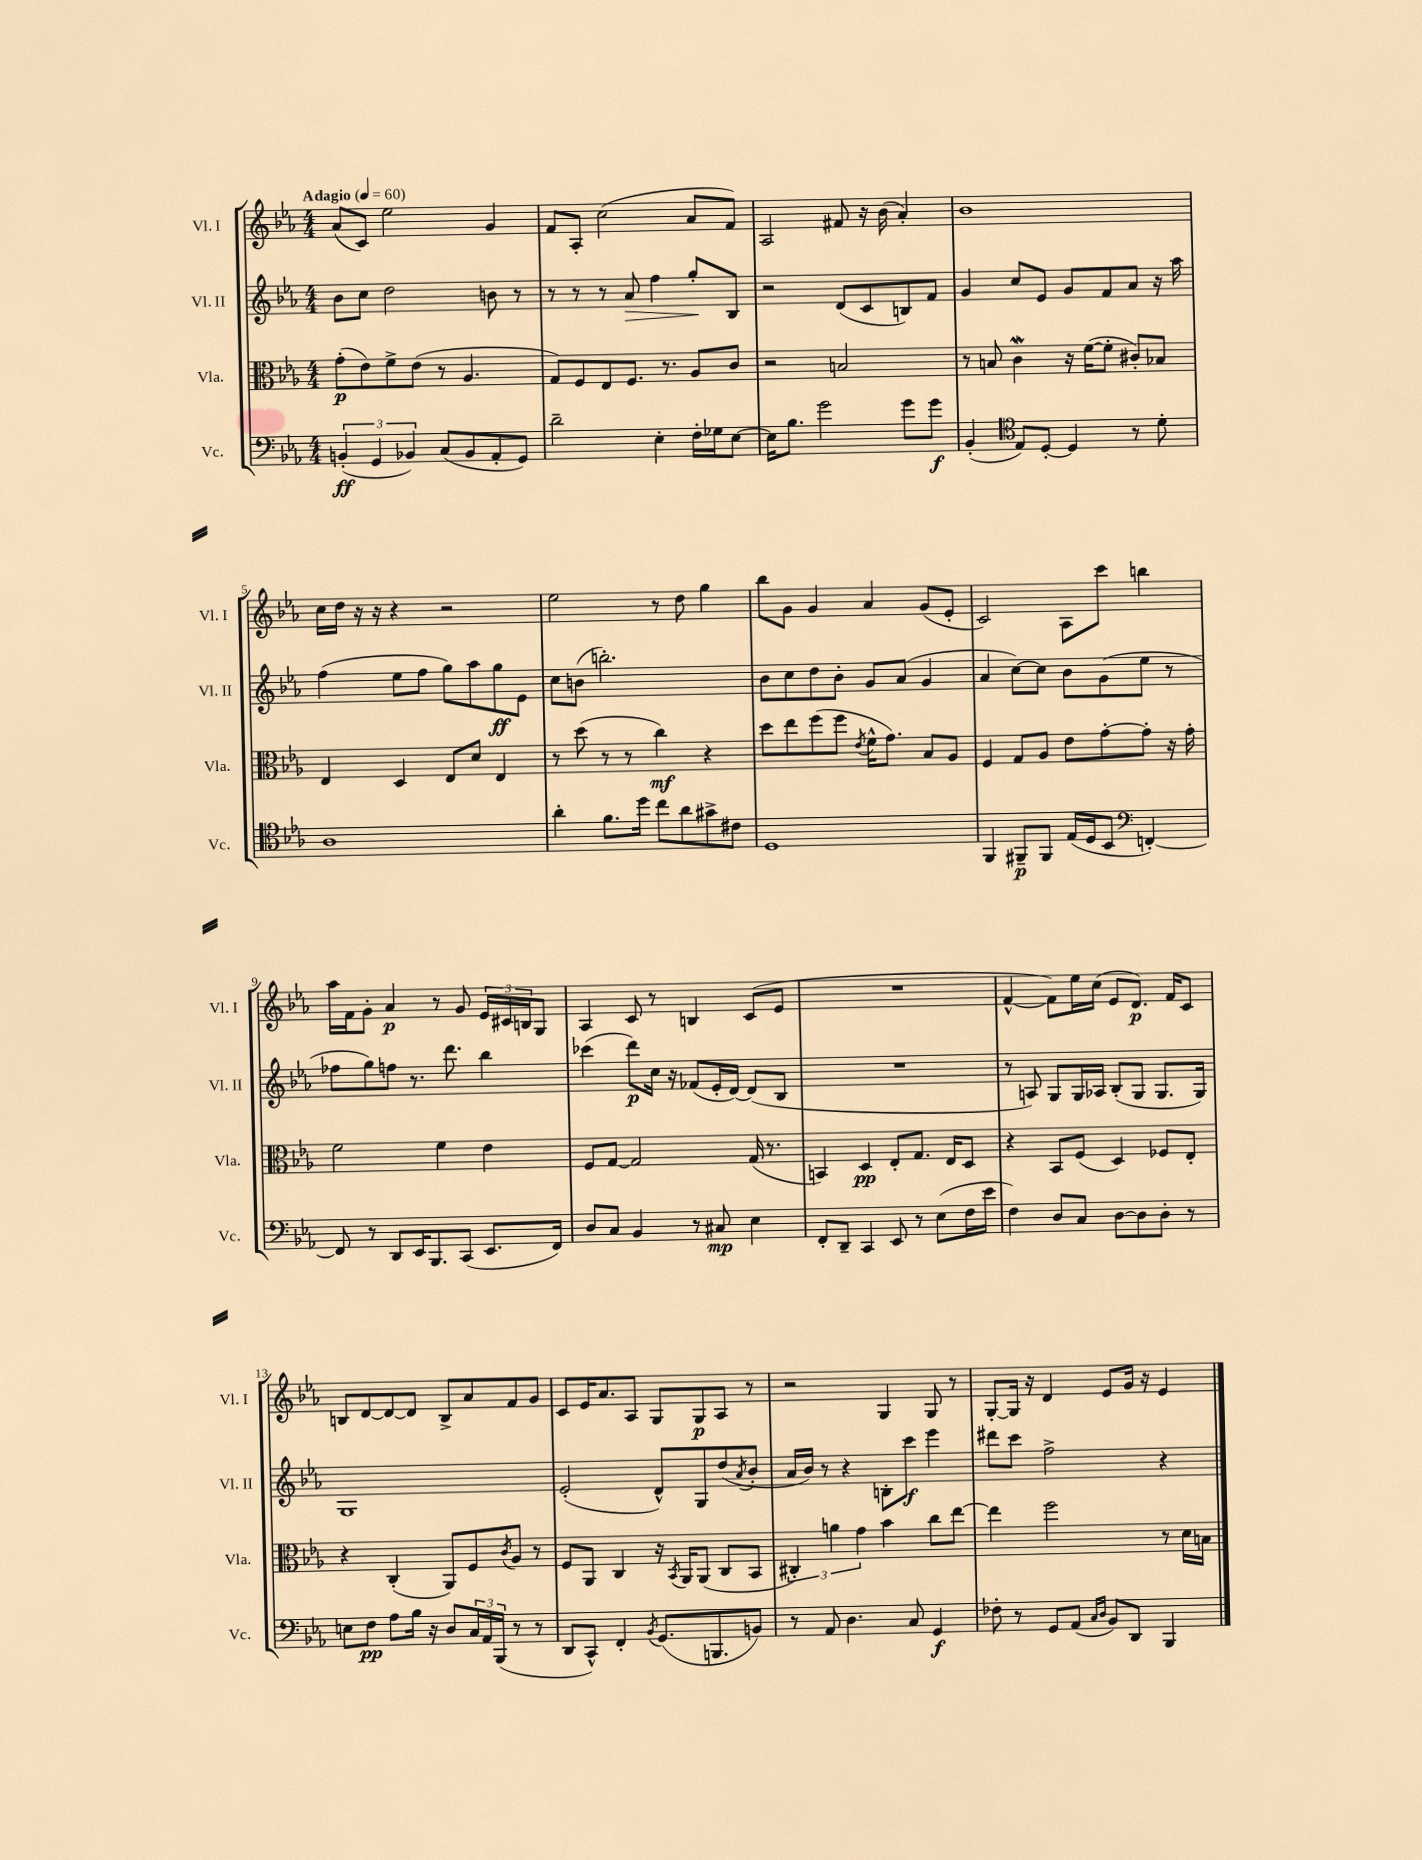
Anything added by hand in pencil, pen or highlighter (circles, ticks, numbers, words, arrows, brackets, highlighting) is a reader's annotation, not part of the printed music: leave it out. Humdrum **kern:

**kern	**dynam	**kern	**dynam	**kern	**dynam	**kern	**dynam
*part4	*part4	*part3	*part3	*part2	*part2	*part1	*part1
*staff4	*staff4	*staff3	*staff3	*staff2	*staff2	*staff1	*staff1
*I"Vc.	*	*I"Vla.	*	*I"Vl. II	*	*I"Vl. I	*
*I'Vc.	*	*I'Vla.	*	*I'Vl. II	*	*I'Vl. I	*
*clefF4	*	*clefC3	*	*clefG2	*	*clefG2	*
*k[b-e-a-]	*	*k[b-e-a-]	*	*k[b-e-a-]	*	*k[b-e-a-]	*
*M4/4	*	*M4/4	*	*M4/4	*	*M4/4	*
*MM60	*	*MM60	*	*MM60	*	*MM60	*
=1	=1	=1	=1	=1	=1	=1	=1
!	!	!	!	!	!	!LO:TX:a:B:t=Adagio	!
(6BBn'/	ff	(8g'\L	p	8b-\L	.	(8a-/L	.
.	.	8e-\)	.	8cc\J	.	8c/J)	.
6GG/	.	.	.	.	.	.	.
.	.	8f^\	.	2dd\	.	2ee-\	.
6BB-X/)	.	.	.	.	.	.	.
.	.	(8e-\J	.	.	.	.	.
(8C/L	.	8r	.	.	.	.	.
8BB-/	.	4.A-/	.	.	.	.	.
8AA-'/	.	.	.	8bn\	.	4g/	.
8GG/J)	.	.	.	8r	.	.	.
=2	=2	=2	=2	=2	=2	=2	=2
2d~\	.	8G/L)	.	8r	.	8f/L	.
.	.	8F/	.	8r	.	8A-'/J	.
.	.	8E-/	.	8r	.	(2cc\	.
!	!	!	!	!	!LO:HP:b	!	!
.	.	8.F/J	.	8a-/	>	.	.
4E-'\	.	.	.	4ff\	.	.	.
.	.	8.r	.	.	.	.	.
16F'\LL	.	8A-/L	.	8gg'/L	.	8a-/L	.
16G-X\J	.	.	.	.	.	.	.
[8E-\J	.	8c/J	.	8B-/J	]	8f/J)	.
=3	=3	=3	=3	=3	=3	=3	=3
16E-\KL]	.	2r	.	2r	.	2A-/	.
8.B-\J	.	.	.	.	.	.	.
2g\	.	.	.	.	.	.	.
.	.	2Bn/	.	(8d/L	.	8f#X/	.
.	.	.	.	8c/	.	16r	.
.	.	.	.	.	.	(16b-\	.
8g\L	.	.	.	8Bn/)	.	4a-'/)	.
8g\J	f	.	.	8f/J	.	.	.
=4	=4	=4	=4	=4	=4	=4	=4
(4BB-'/	.	8r	.	4g/	.	1b-	.
.	.	8Bn/	.	.	.	.	.
*clefC4	*	*	*	*	*	*	*
8E-/L)	.	4cW\	.	8cc/L	.	.	.
[8D'/J	.	.	.	8e-/J	.	.	.
4D/]	.	16r	.	8g/L	.	.	.
.	.	([16f\KL	.	.	.	.	.
.	.	8f'\J]	.	8f/	.	.	.
8r	.	8c#X'/L)	.	8a-/J	.	.	.
8d'\	.	8B-X/J	.	16r	.	.	.
.	.	.	.	16aa-\	.	.	.
!!LO:LB:g=z
=5	=5	=5	=5	=5	=5	=5	=5
1A-	.	4E-/	.	(4ff\	.	16cc\LL	.
.	.	.	.	.	.	16dd\JJ	.
.	.	.	.	.	.	16r	.
.	.	.	.	.	.	16r	.
.	.	4D/	.	8ee-\L	.	4r	.
.	.	.	.	8ff\J	.	.	.
.	.	8E-/L	.	8gg\L)	.	2r	.
.	.	8d/J	.	8aa-\	.	.	.
.	.	4E-/	.	8gg\	ff	.	.
.	.	.	.	8e-\J	.	.	.
=6	=6	=6	=6	=6	=6	=6	=6
4a-'\	.	8r	.	8cc\L	.	2ee-\	.
.	.	(8dd\	.	(8bn\J	.	.	.
8.f\L	.	8r	.	2.bbn'\)	.	.	.
.	.	8r	.	.	.	.	.
16dd\Jk	.	.	.	.	.	.	.
8cc\L	.	4cc\)	mf	.	.	8r	.
8a-\	.	.	.	.	.	8dd\	.
8g#X^\	.	4r	.	.	.	4gg\	.
8c#X\J	.	.	.	.	.	.	.
=7	=7	=7	=7	=7	=7	=7	=7
1D	.	8dd\L	.	8b-\L	.	8bb-\L	.
.	.	8ee-\	.	8cc\	.	8g\J	.
.	.	(8ff\	.	8dd\	.	4g/	.
.	.	8ff\J	.	8b-'\J	.	.	.
.	.	8qe-/	.	.	.	.	.
.	.	16f^^\KL	.	8g/L	.	4a-/	.
.	.	8.g\J)	.	.	.	.	.
.	.	.	.	(8a-/J	.	.	.
.	.	8B-/L	.	4g/	.	(8g/L	.
.	.	8A-/J	.	.	.	8e-'/J	.
=8	=8	=8	=8	=8	=8	=8	=8
4FF/	.	4F/	.	4a-/	.	2c/)	.
8FF#X~/L	p	8G/L	.	[8cc\L)	.	.	.
8FF#/J	.	8A-/J	.	8cc\J]	.	.	.
(16E-/LL	.	8e-\L	.	8b-\L	.	8A-\L	.
16D/J	.	.	.	.	.	.	.
8BB-/J	.	[8g'\	.	(8g\	.	8ccc\J	.
*clefF4	*	*	*	*	*	*	*
[4FFn'/)	.	8g'\J]	.	8ee-\J	.	4bbn\	.
.	.	16r	.	8r	.	.	.
.	.	16g'\	.	.	.	.	.
!!LO:LB:g=z
=9	=9	=9	=9	=9	=9	=9	=9
8FF/]	.	2f\	.	8ff-X\L	.	16aa-\LL	.
.	.	.	.	.	.	16f\J	.
8r	.	.	.	8gg\)	.	8g'\J	.
8DD/L	.	.	.	8ffn\J	.	4a-/	p
16EE-/K	.	.	.	8.r	.	.	.
8.BBB-/	.	.	.	.	.	.	.
.	.	4f\	.	.	.	8r	.
.	.	.	.	8.ddd\	.	.	.
(8CC/J	.	.	.	.	.	8g/	.
8.EE-/L	.	4e-\	.	4bb-\	.	24e-/LL	.
.	.	.	.	.	.	24c#X/	.
.	.	.	.	.	.	24Bn/J	.
.	.	.	.	.	.	8G/J	.
16FF/Jk)	.	.	.	.	.	.	.
=10	=10	=10	=10	=10	=10	=10	=10
8D/L	.	8F/L	.	(4ccc-X\	.	4A-/	.
8C/J	.	[8G/J	.	.	.	.	.
4BB-/	.	2G/]	.	8ddd\L)	p	8c/	.
.	.	.	.	16cc\Jk	.	8r	.
.	.	.	.	16r	.	.	.
8r	.	.	.	(8f-X/L	.	4Bn/	.
8C#X/	mp	.	.	16e-'/L	.	.	.
.	.	.	.	[16d/JJ)	.	.	.
4E-\	.	(16G/	.	(8d/L]	.	(8c/L	.
.	.	8.r	.	.	.	.	.
.	.	.	.	8B-/J	.	8e-/J	.
=11	=11	=11	=11	=11	=11	=11	=11
8FF'/L	.	4BBn/)	.	1r	.	1r	.
8DD~/J	.	.	.	.	.	.	.
4CC/	.	4D/	pp	.	.	.	.
8EE-/	.	8E-'/L	.	.	.	.	.
8r	.	8.G/J	.	.	.	.	.
(8E-\L	.	.	.	.	.	.	.
.	.	16E-/KL	.	.	.	.	.
16F\L	.	8D/J	.	.	.	.	.
16e-\JJ	.	.	.	.	.	.	.
=12	=12	=12	=12	=12	=12	=12	=12
4F\)	.	4r	.	8r	.	[4f^^/	.
.	.	.	.	8An/)	.	.	.
8D/L	.	8BB-/L	.	8G/L	.	8f\L])	.
8C/J	.	(8F/J	.	16G/L	.	16ee-\L	.
.	.	.	.	16A-X/JJ	.	(16cc\JJ	.
[8D\L	.	4D/)	.	(8B-'/L	.	8e-/L	.
8D\]	.	.	.	8G/J	.	8.d/J)	p
8D'\J	.	8F-X/L	.	8.G/L	.	.	.
.	.	.	.	.	.	16f/KL	.
8r	.	8E-'/J	.	.	.	8c/J	.
.	.	.	.	16G/Jk)	.	.	.
!!LO:LB:g=z
=13	=13	=13	=13	=13	=13	=13	=13
8En\L	.	4r	.	1G	.	8Bn/L	.
8F\J	pp	.	.	.	.	[8d/	.
8A-\L	.	(4C'/	.	.	.	8d/_	.
16B-\Jk	.	.	.	.	.	8d/J]	.
16r	.	.	.	.	.	.	.
8D/L	.	8AA-/L)	.	.	.	8B^/L	.
24C/L	.	8F/	.	.	.	8a-/	.
24AA-/	.	.	.	.	.	.	.
(24BBB-/JJ	.	.	.	.	.	.	.
.	.	8qc/	.	.	.	.	.
8r	.	8A-/J	.	.	.	8f/	.
8r	.	8r	.	.	.	8g/J	.
=14	=14	=14	=14	=14	=14	=14	=14
8DD/L	.	8F/L	.	(2e-'/	.	8c/L	.
8CC^^/J)	.	8AA-/J	.	.	.	16e-/K	.
.	.	.	.	.	.	8.a-/	.
4FF'/	.	4C/	.	.	.	.	.
.	.	.	.	.	.	8A-/J	.
8qBB-/	.	.	.	.	.	.	.
(8.GG/L	.	16r	.	8d^^/L)	.	8G/L	.
.	.	8qBB-/	.	.	.	.	.
.	.	16AA-/KL	.	.	.	.	.
.	.	(8AA-/J	.	8G/	.	8G/	p
8.BBBn/	.	.	.	.	.	.	.
.	.	8C/L	.	(8dd/	.	8A-/J	.
.	.	.	.	8qa-/	.	.	.
8BBn/J)	.	8BB-/J	.	8b-'/J	.	8r	.
=15	=15	=15	=15	=15	=15	=15	=15
8r	.	6C#X'/)	.	16a-/LL	.	2r	.
.	.	.	.	16b-/JJ)	.	.	.
8AA-/	.	.	.	8r	.	.	.
.	.	6an\	.	.	.	.	.
4.D\	.	.	.	4r	.	.	.
.	.	6g\	.	.	.	.	.
.	.	4b-\	.	8Bn'\L	.	4G/	.
8C/	.	.	.	8ccc\J	f	.	.
4GG/	f	8cc\L	.	4eee-\	.	8G/	.
.	.	[8ee-\J	.	.	.	8r	.
=16	=16	=16	=16	=16	=16	=16	=16
8F-X'\	.	4ee-\]	.	8ddd#X\L	.	[8G'/L	.
8r	.	.	.	8ccc\J	.	16G/Jk]	.
.	.	.	.	.	.	16r	.
8GG/L	.	2ff\	.	2ff^\	.	4d/	.
(8AA-/J	.	.	.	.	.	.	.
16qqC/LL	.	.	.	.	.	.	.
16qqD/JJ	.	.	.	.	.	.	.
8BB-/L)	.	.	.	.	.	8e-/L	.
8DD/J	.	.	.	.	.	16g/Jk	.
.	.	.	.	.	.	16r	.
4BBB-/	.	8r	.	4r	.	4e-/	.
.	.	16d\LL	.	.	.	.	.
.	.	16Bn\JJ	.	.	.	.	.
==	==	==	==	==	==	==	==
*-	*-	*-	*-	*-	*-	*-	*-
